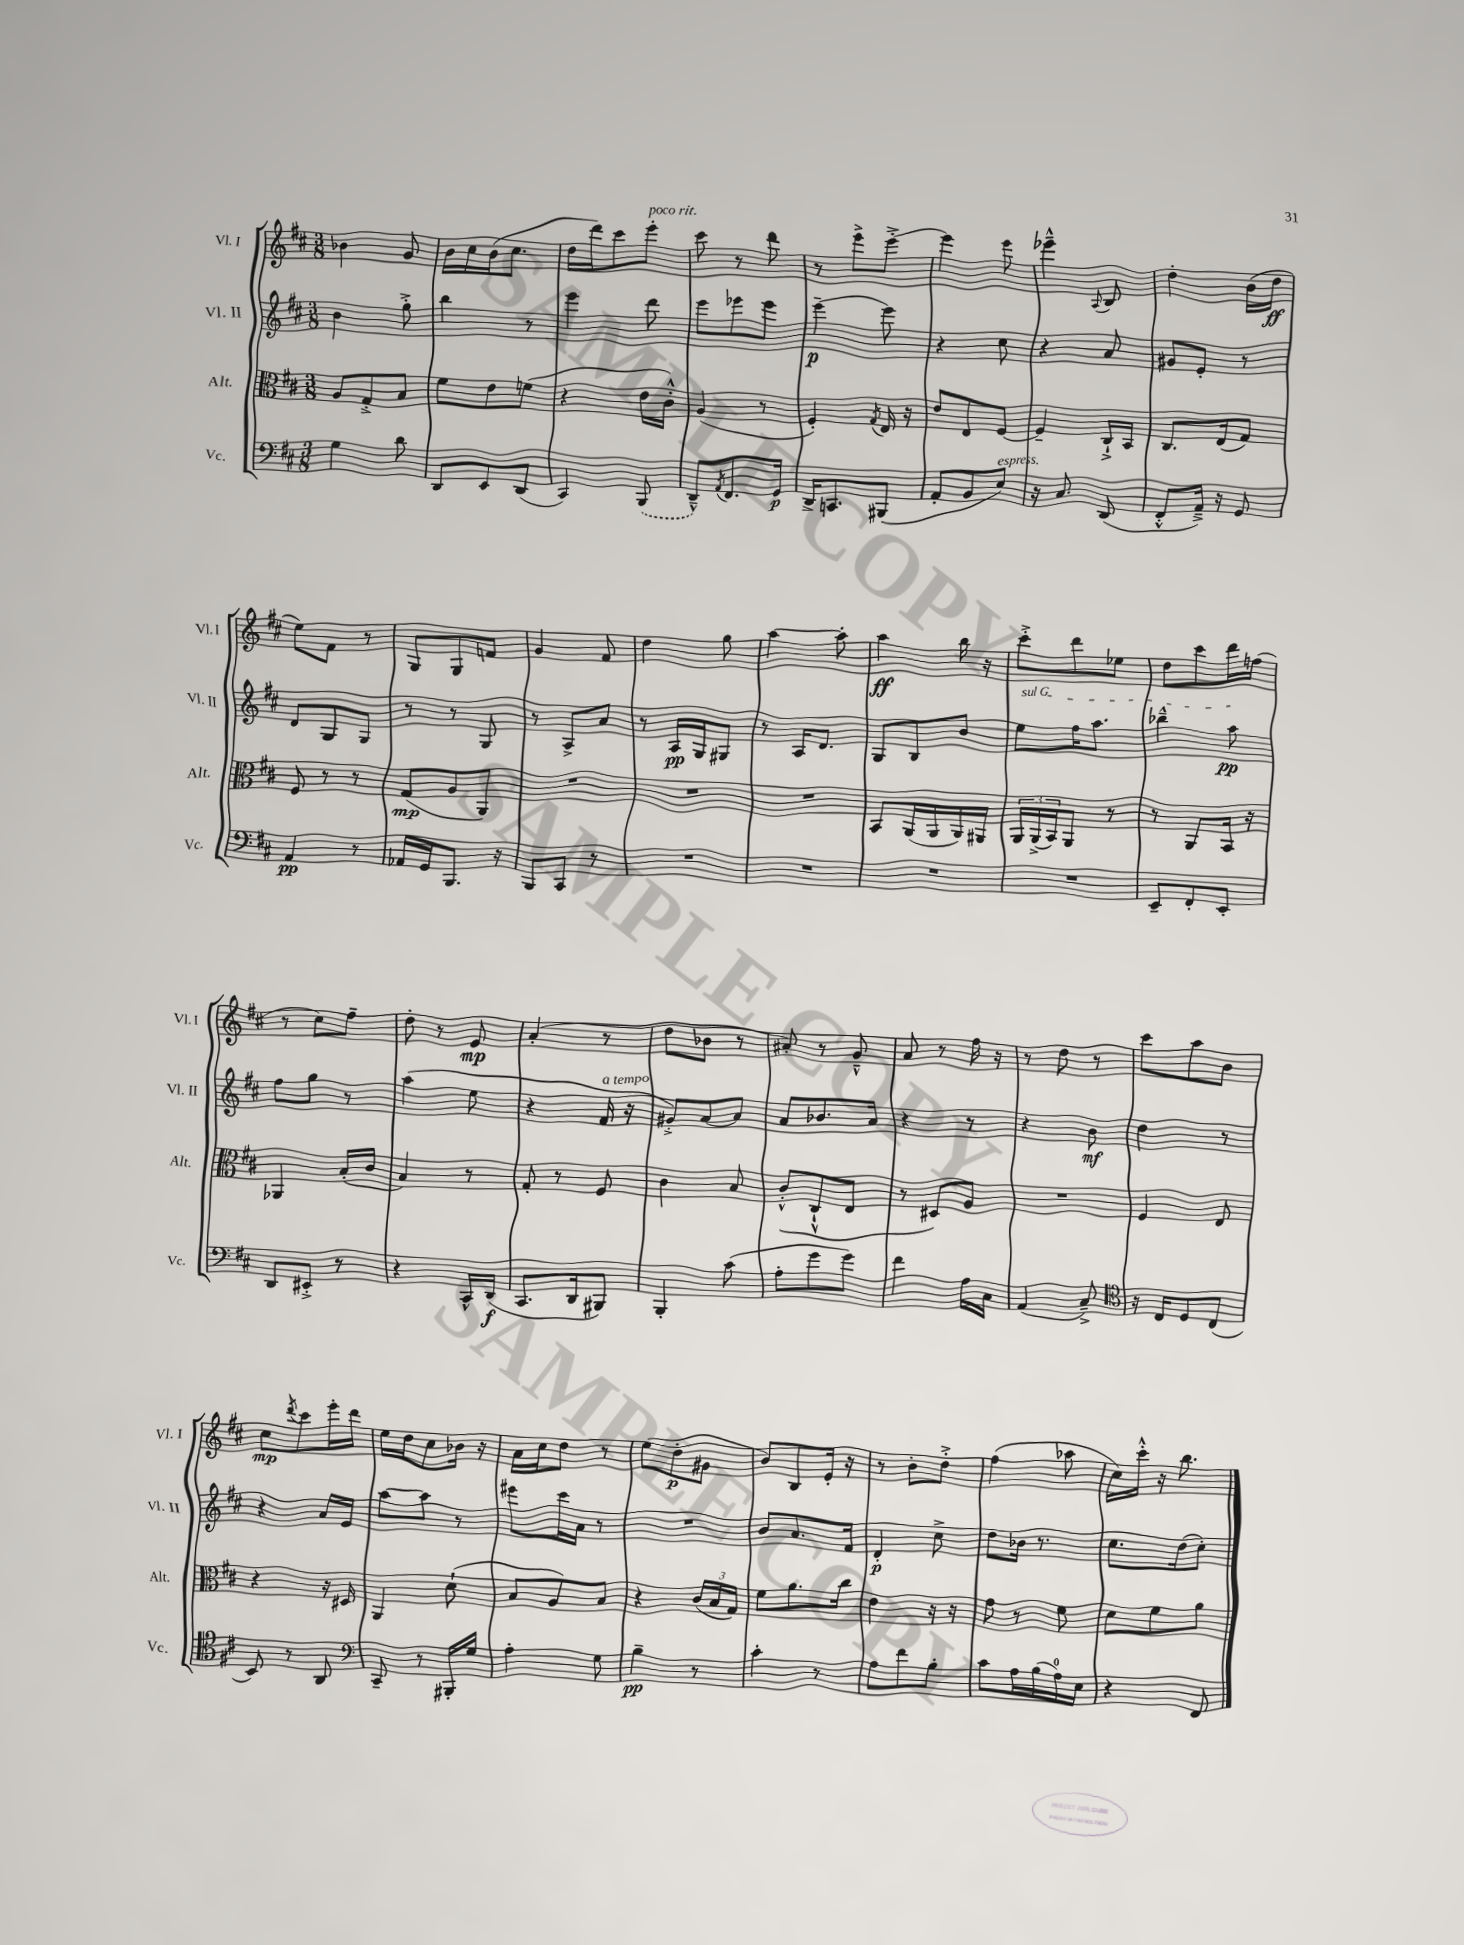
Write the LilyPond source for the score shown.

<<
\new StaffGroup <<
\new Staff = "s0" \with { instrumentName = "Vl. I" shortInstrumentName = "Vl. I" } {
    \clef treble \key d \major \numericTimeSignature \time 3/8
    bes'4 g'8 |
    b'16 cis''16 b'16( cis''8. |
    d''16 d'''16) cis'''8 e'''8-.^\markup { \italic "poco rit." } |
    cis'''8 r8 d'''8 |
    r8 e'''8-> e'''8~-.-> |
    e'''4 e'''8 |
    ees'''4---^ \appoggiatura { a8 } b8 |
    d''4-. b'16( d''16\ff |
    e''8) fis'8 r8 |
    g8 g8 f'8 |
    g'4 fis'8 |
    d''4 g''8 |
    a''4~ a''8-. |
    a''4\ff b''16 r16 |
    cis'''8-.-> d'''8 ees''8 |
    d''8 cis'''8 d'''16 f''16( |
    r8 cis''8) fis''8-- |
    d''8-. r8 e'8\mp |
    a'4-.( r8 |
    d''8 bes'8 r8 |
    ais'8-.) r8 g'8---^ |
    a'8 r8 fis''16 r16 |
    r8 d''8 r8 |
    cis'''8 a''8 b'8 |
    cis''8\mp \acciaccatura { d'''8 } cis'''8 e'''16-. d'''16 |
    e''16 d''16 cis''8 bes'16 r16 |
    a'16 cis''16 d''8 r8 |
    e''8( d''8-.\p gis'8 |
    b'8) b8 e'16-. r16 |
    r8 b'8-. d''8-.-> |
    fis''4( aes''8 |
    cis''16) cis'''16-.-^ r16 b''8. \bar "|." |
}
\new Staff = "s1" \with { instrumentName = "Vl. II" shortInstrumentName = "Vl. II" } {
    \clef treble \key d \major \numericTimeSignature \time 3/8
    b'4 g''8-.-> |
    b''4 r8 |
    e'''4 d'''8 |
    e'''8 ees'''8 ees'''8 |
    e'''4~--\p e'''8 |
    r4 cis''8 |
    r4 a'8 |
    gis'8 e'8-. r8 |
    d'8 g8 g8 |
    r8 r8 g8 |
    r8 a8-> a'8 |
    r8 a16\pp g16 gis8 |
    r8 a16 d'8. |
    g8 b8 b'8 |
    \once \override TextSpanner.bound-details.left.text = \markup { \italic "sul G" } e''8\startTextSpan fis''16 a''8. |
    bes''4---^ a''8\pp\stopTextSpan |
    fis''8 g''8 r8 |
    a''4( e''8 |
    r4 fis'16^\markup { \italic "a tempo" } r16 |
    gis'8-.->) a'8~ a'8 |
    a'8 bes'8. a'16 |
    r4 r8 |
    r4 b'8\mf |
    d''4 r8 |
    r4 a'16 e'16 |
    a''8~ a''8 r8 |
    eis'''8 cis'''16 a'16 r8 |
    R4. |
    b'8 a'8. fis'16 |
    d'4-.\p cis''8-> |
    d''8 bes'16 r8. |
    cis''8. d''16( cis''8-.) \bar "|." |
}
\new Staff = "s2" \with { instrumentName = "Alt." shortInstrumentName = "Alt." } {
    \clef alto \key d \major \numericTimeSignature \time 3/8
    a8 g8-.-> b8 |
    fis'8 e'8 f'8( |
    r4 e'16 cis'16-.-^) |
    a4( r8 |
    fis4-.) \acciaccatura { g8 } e16 r16 |
    e'8 e8 fis8~ |
    fis4-- cis16-!-> b,16 |
    cis8. e16( g8) |
    fis8 r8 r8 |
    g8\mp( a8 a,8) |
    R4. |
    R4. |
    R4. |
    b,8 a,16( a,16 a,16) ais,16 |
    \tuplet 3/2 { a,16 a,16->( b,16) } a,8 r8 |
    r8 a,8 b,16 r16 |
    aes,4 b16-.( cis'16 |
    b4) r8 |
    g8-. r8 fis8 |
    cis'4 b8 |
    cis'8-.-^( cis8-!-^ e8 |
    r8 dis8) a8 |
    R4. |
    fis4 e8 |
    r4 r16 dis16 |
    a,4 d'8-!( |
    b8 a8) b8 |
    r4 \tuplet 3/2 { cis'16( b16 g16) } |
    fis'8 a'8. cis''16 |
    e'4 r16 r16 |
    g'8 r8 fis'8 |
    d'8 fis'8 a'8 \bar "|." |
}
\new Staff = "s3" \with { instrumentName = "Vc." shortInstrumentName = "Vc." } {
    \clef bass \key d \major \numericTimeSignature \time 3/8
    g4 d'8 |
    d,8 e,8 d,8( |
    cis,4) \once \slurDashed b,,8( |
    d,8---^) \acciaccatura { a,8 } fis,8. g,16\p |
    d,16-> c,8. bis,,8( |
    a,8-. b,8 e8^\markup { \italic "espress." }) |
    r16 cis8. d,8( |
    fis,8-.-^ a,16--->) r16 g,8 |
    a,4\pp r8 |
    aes,16 g,16 b,,8. r16 |
    b,,8 cis,8 r8 |
    R4. |
    R4. |
    R4. |
    R4. |
    e,8-- fis,8-. e,8-. |
    d,8 eis,8-.-> r8 |
    r4 cis,16-^ d,16\f( |
    cis,8. d,16 bis,,8) |
    b,,4-. cis'8( |
    a8-. g'8 g'8) |
    fis'4 a16 cis16 |
    a,4( cis8--->) |
    \clef tenor r16 cis16 d8 cis8( |
    b,8) r8 a,8 |
    \clef bass cis,8-- r8 bis,,16-. g16 |
    a4-. g8 |
    b4--\pp r8 |
    cis'4-. r8 |
    a8 fis'8 b8-. |
    cis'8 a16 b16( a16-0) e16 |
    r4 fis,8 \bar "|." |
}
>>
>>
\layout { \context { \Score \remove "Bar_number_engraver" } }
